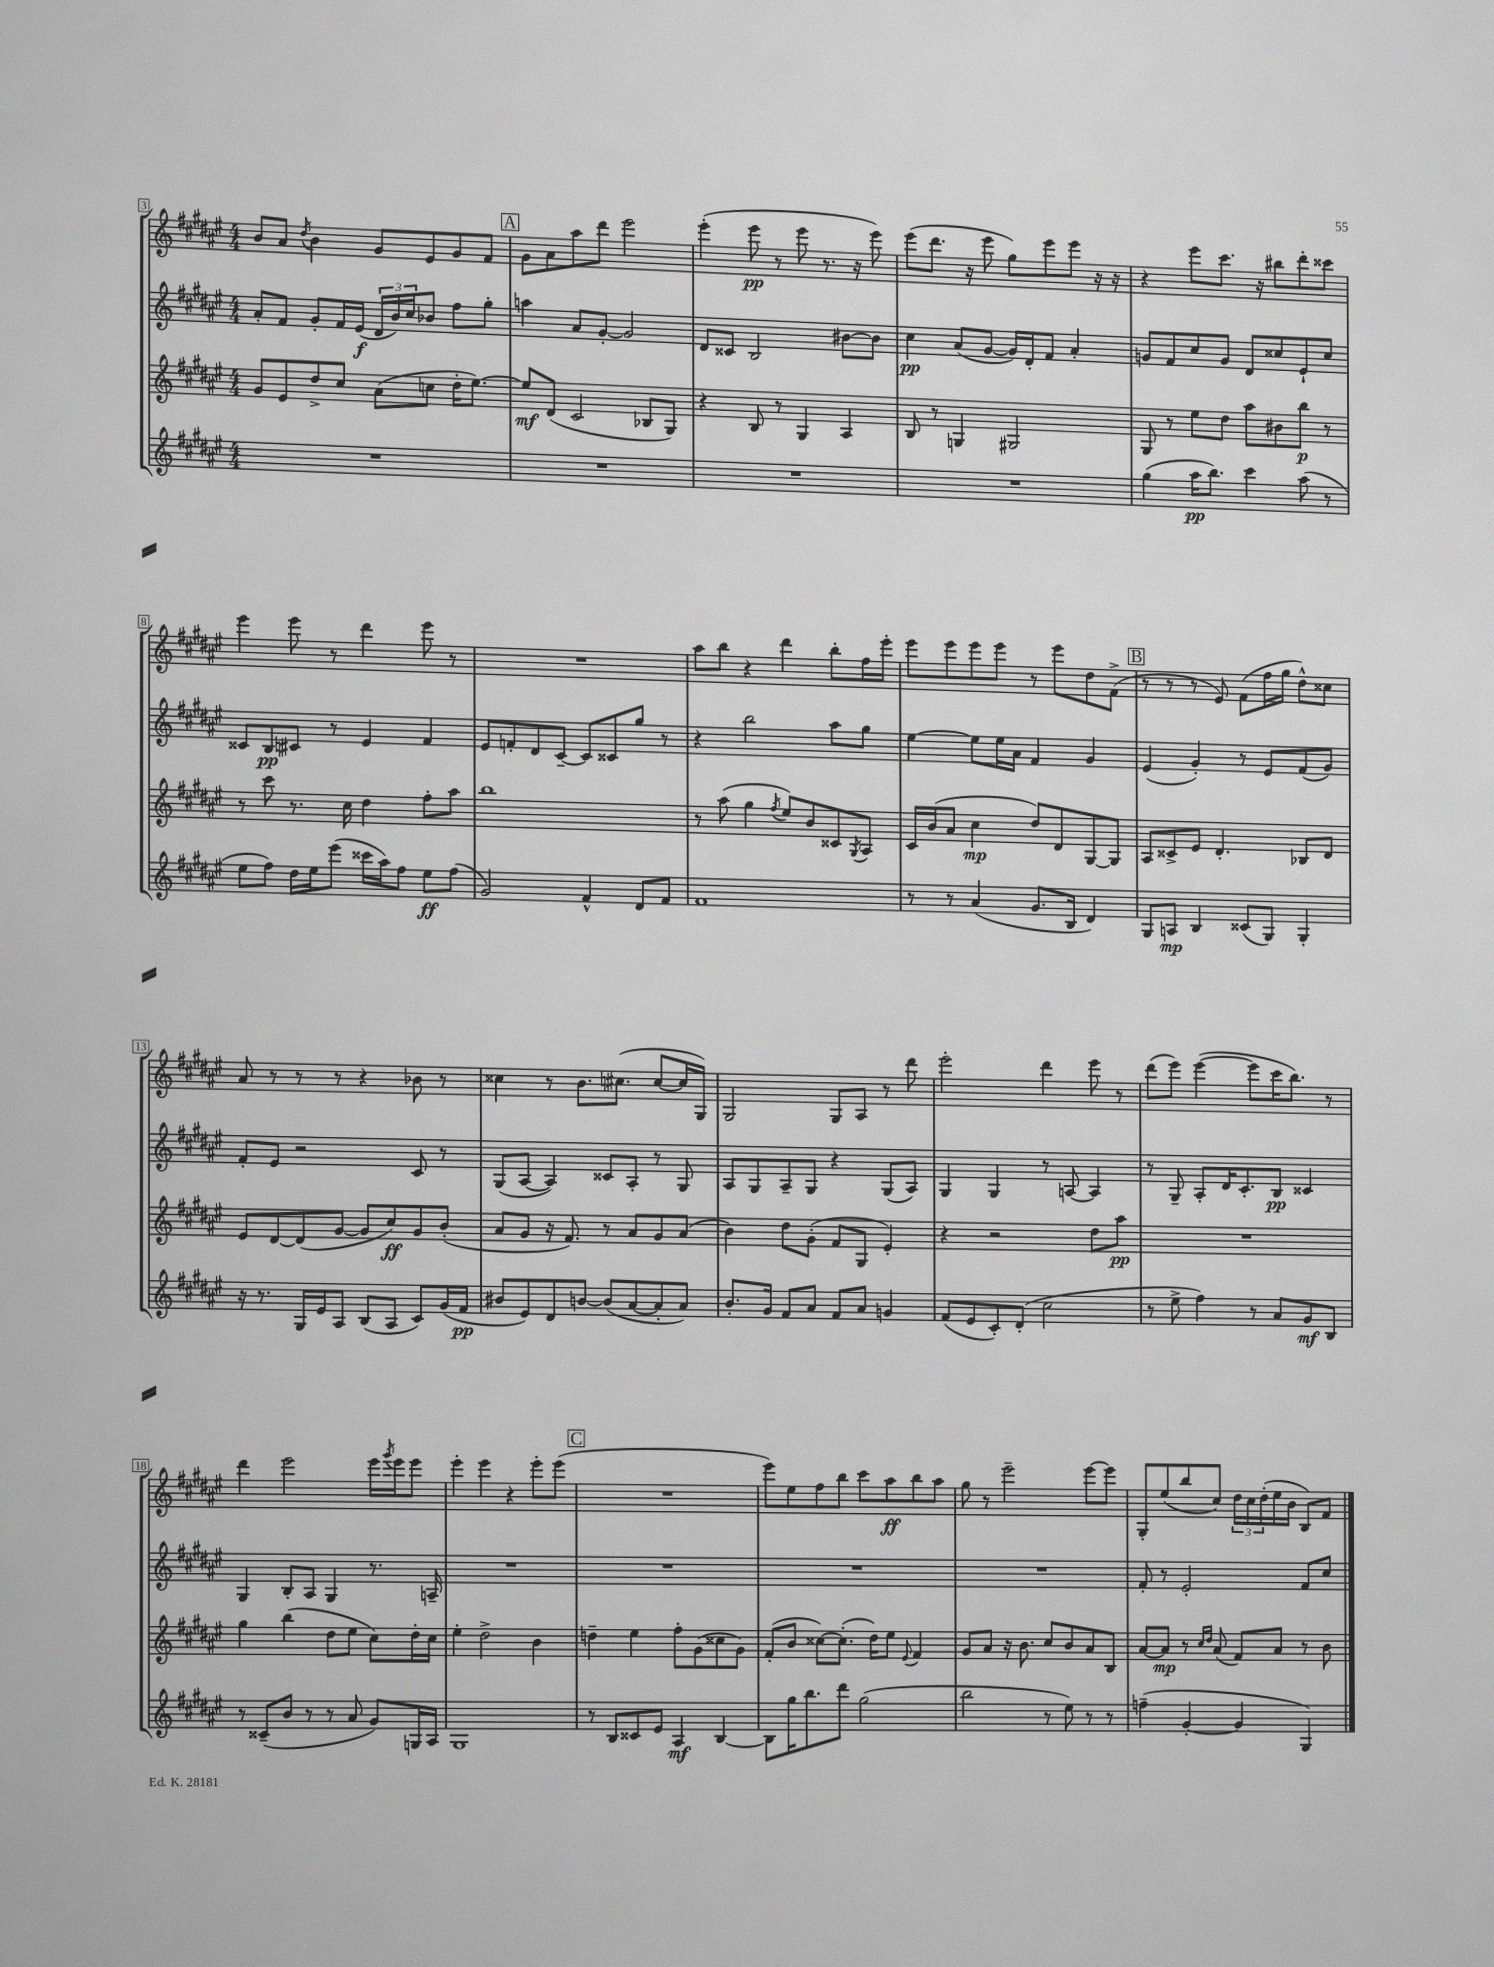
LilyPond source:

<<
\new StaffGroup <<
\new Staff = "s0" {
    \clef treble \key fis \major \numericTimeSignature \time 4/4
    b'8 ais'8 \acciaccatura { dis''8 } b'4 gis'8 eis'8 gis'8 fis'8 |
    \mark \markup { \box "A" } gis'8 ais'8 ais''8 dis'''8 eis'''2 |
    eis'''4-.( eis'''8\pp r8 eis'''8 r8. r16 eis'''8) |
    eis'''8( dis'''8. r16 eis'''8 gis''8) eis'''8 eis'''8 r16 r16 |
    r4 eis'''8 cis'''8. r16 bis''8 dis'''8-. cisis'''8 |
    eis'''4 eis'''8 r8 dis'''4 eis'''8 r8 |
    R1 |
    ais''8 b''8 r4 dis'''4 b''8-. fis''16 eis'''16-. |
    eis'''8 eis'''8 eis'''8 eis'''8 r8 eis'''8 dis''8 fis'8->( |
    \mark \markup { \box "B" } r8 r8 r8 eis'8) fis'8( fis''16 gis''16 dis''8-^) cisis''8 |
    ais'8 r8 r8 r8 r4 bes'8 r8 |
    cisis''4 r8 b'8. cis''8.( cis''8~ cis''16 gis16) |
    gis2 gis8 ais8 r8 dis'''8 |
    eis'''2-. dis'''4 eis'''8 r8 |
    dis'''8( eis'''8) eis'''4~( eis'''8 cis'''16 b''8.) r8 |
    dis'''4 eis'''2 eis'''16 \acciaccatura { gis'''8 } eis'''16 eis'''8 |
    eis'''4-. eis'''4 r4 eis'''8-. eis'''8( |
    \mark \markup { \box "C" } R1 |
    eis'''8) eis''8 fis''8 b''8 cis'''8 ais''8\ff b''8 ais''8 |
    gis''8 r8 eis'''2-- eis'''8~ eis'''8 |
    gis8-. eis''8( b''8 cis''8) \tuplet 3/2 { dis''16 cis''16 dis''16-.( } eis''16 b'16 b8) fis'8 \bar "|." |
}
\new Staff = "s1" {
    \clef treble \key fis \major \numericTimeSignature \time 4/4
    ais'8-. fis'8 gis'8-. fis'16 eis'16\f( \tuplet 3/2 { dis'16 b'16) cis''16 } bes'8 fis''8 gis''8-. |
    \mark \markup { \box "A" } a''4 ais'8 gis'8~-. gis'2 |
    dis'8 cisis'8 b2 bis'8~ bis'8 |
    cis''4\pp ais'8( gis'8~ gis'16) dis'16-. fis'8 ais'4-. |
    g'8 fis'8 cis''8 g'8 dis'8 cisis''8 eis'8-! cisis''8 |
    cisis'8 b8\pp cis'8 r8 eis'4 fis'4 |
    eis'8 f'8-. dis'8 cis'8~-- cis'8 cisis'8 gis''8 r8 |
    r4 b''2 ais''8 gis''8 |
    eis''4~ eis''8 eis''16 ais'16 fis'4 gis'4 |
    \mark \markup { \box "B" } eis'4( gis'4-.) r8 eis'8 fis'8( gis'8) |
    fis'8-. eis'8 r2 cis'8 r8 |
    gis8( ais8~ ais4) cisis'8 ais8-. r8 gis8 |
    ais8 gis8 ais8-- gis8 r4 gis8( ais8) |
    gis4 gis4 r8 a8~ a4 |
    r8 gis8-- ais8-. dis'16 cis'8.-. b8\pp cisis'4 |
    gis4 b8-. ais8 gis4 r8. a16-- |
    R1 |
    \mark \markup { \box "C" } R1 |
    R1 |
    R1 |
    fis'8-. r8 eis'2-. fis'8 cis''8 \bar "|." |
}
\new Staff = "s2" {
    \clef treble \key fis \major \numericTimeSignature \time 4/4
    gis'8 eis'8 dis''8-> cis''8 ais'8( c''8 dis''16-. eis''8.~) |
    \mark \markup { \box "A" } eis''8\mf dis'8( cis'2 bes8 gis8) |
    r4 b8 r8 gis4 ais4 |
    b8 r8 g4 gis2 |
    gis8 r8 eis''8 dis''8 ais''8 bis'8 b''8\p r8 |
    r8 cis'''8 r8. cis''16 dis''4 fis''8-. ais''8 |
    b''1 |
    r8 ais''8( gis''4 \acciaccatura { fis''8 } eis''8) b'8 cisis'8 \acciaccatura { gis8 } ais8 |
    cis'16 b'16( ais'8 cis''4\mp dis''8) dis'8 gis8~ gis8 |
    \mark \markup { \box "B" } ais8 cisis'8-> eis'8 dis'4.-. bes8 dis'8 |
    eis'8 dis'8~ dis'8( gis'8~ gis'8 cis''8\ff) gis'8 b'8-.( |
    ais'8 gis'8 r16 fis'8.) r8 ais'8 gis'8 ais'8( |
    b'4) dis''8 gis'8-.( fis'8 gis8 eis'4-.) |
    r4 r2 dis''8 ais''8\pp |
    R1 |
    gis''4 b''4( dis''8 eis''8 cis''8) dis''16-. cis''16 |
    eis''4-. dis''2-> b'4 |
    \mark \markup { \box "C" } d''4-- eis''4 fis''8-. gis'8( cisis''8 gis'8) |
    fis'8-.( b'8 cisis''8~) cisis''8.-.( dis''16) eis''8 \appoggiatura { eis'8 } fis'4 |
    gis'8 ais'8 r16 b'8. cis''8 b'8 ais'8 b8 |
    ais'8~ ais'8\mp r8 \grace { cis''16 dis''16 } ais'8( fis'8) ais'8 r8 b'8 \bar "|." |
}
\new Staff = "s3" {
    \clef treble \key fis \major \numericTimeSignature \time 4/4
    R1 |
    \mark \markup { \box "A" } R1 |
    R1 |
    R1 |
    gis''4( ais''16\pp b''8.) cis'''4 ais''8( r8 |
    eis''8 fis''8) dis''16 eis''16 eis'''8( cisis'''16 ais''16) fis''8 eis''8\ff fis''8( |
    gis'2) fis'4-^ dis'8 fis'8 |
    fis'1 |
    r8 r8 ais'4( gis'8. b16 dis'4) |
    \mark \markup { \box "B" } gis8 a8\mp b4 cisis'8( gis8) gis4-. |
    r16 r8. gis16 eis'16 ais8 b8( ais8 cis'8) gis'16( fis'16\pp |
    bis'8 eis'8) dis'8 b'8~ b'8( ais'8~ ais'8-. ais'8) |
    b'8.-. gis'16 fis'8 ais'8 fis'8 ais'8 g'4 |
    fis'8( eis'8 cis'8-.) dis'8-.( cis''2 |
    r8 eis''8-> fis''4) r8 ais'8 gis'8\mf b8 |
    r8 cisis'8--( b'8 r8 r8 ais'8 gis'8) g16 ais16 |
    gis1 |
    \mark \markup { \box "C" } r8 b8 cisis'8 eis'8 ais4\mf b4~ |
    b8 gis''16 b''8. dis'''8 gis''2( |
    b''2 r8 eis''8) r8 r8 |
    f''4--( gis'4~-. gis'4 gis4) \bar "|." |
}
>>
>>
\layout { \context { \Score currentBarNumber = #3 \override BarNumber.stencil = #(make-stencil-boxer 0.1 0.3 ly:text-interface::print) } }
